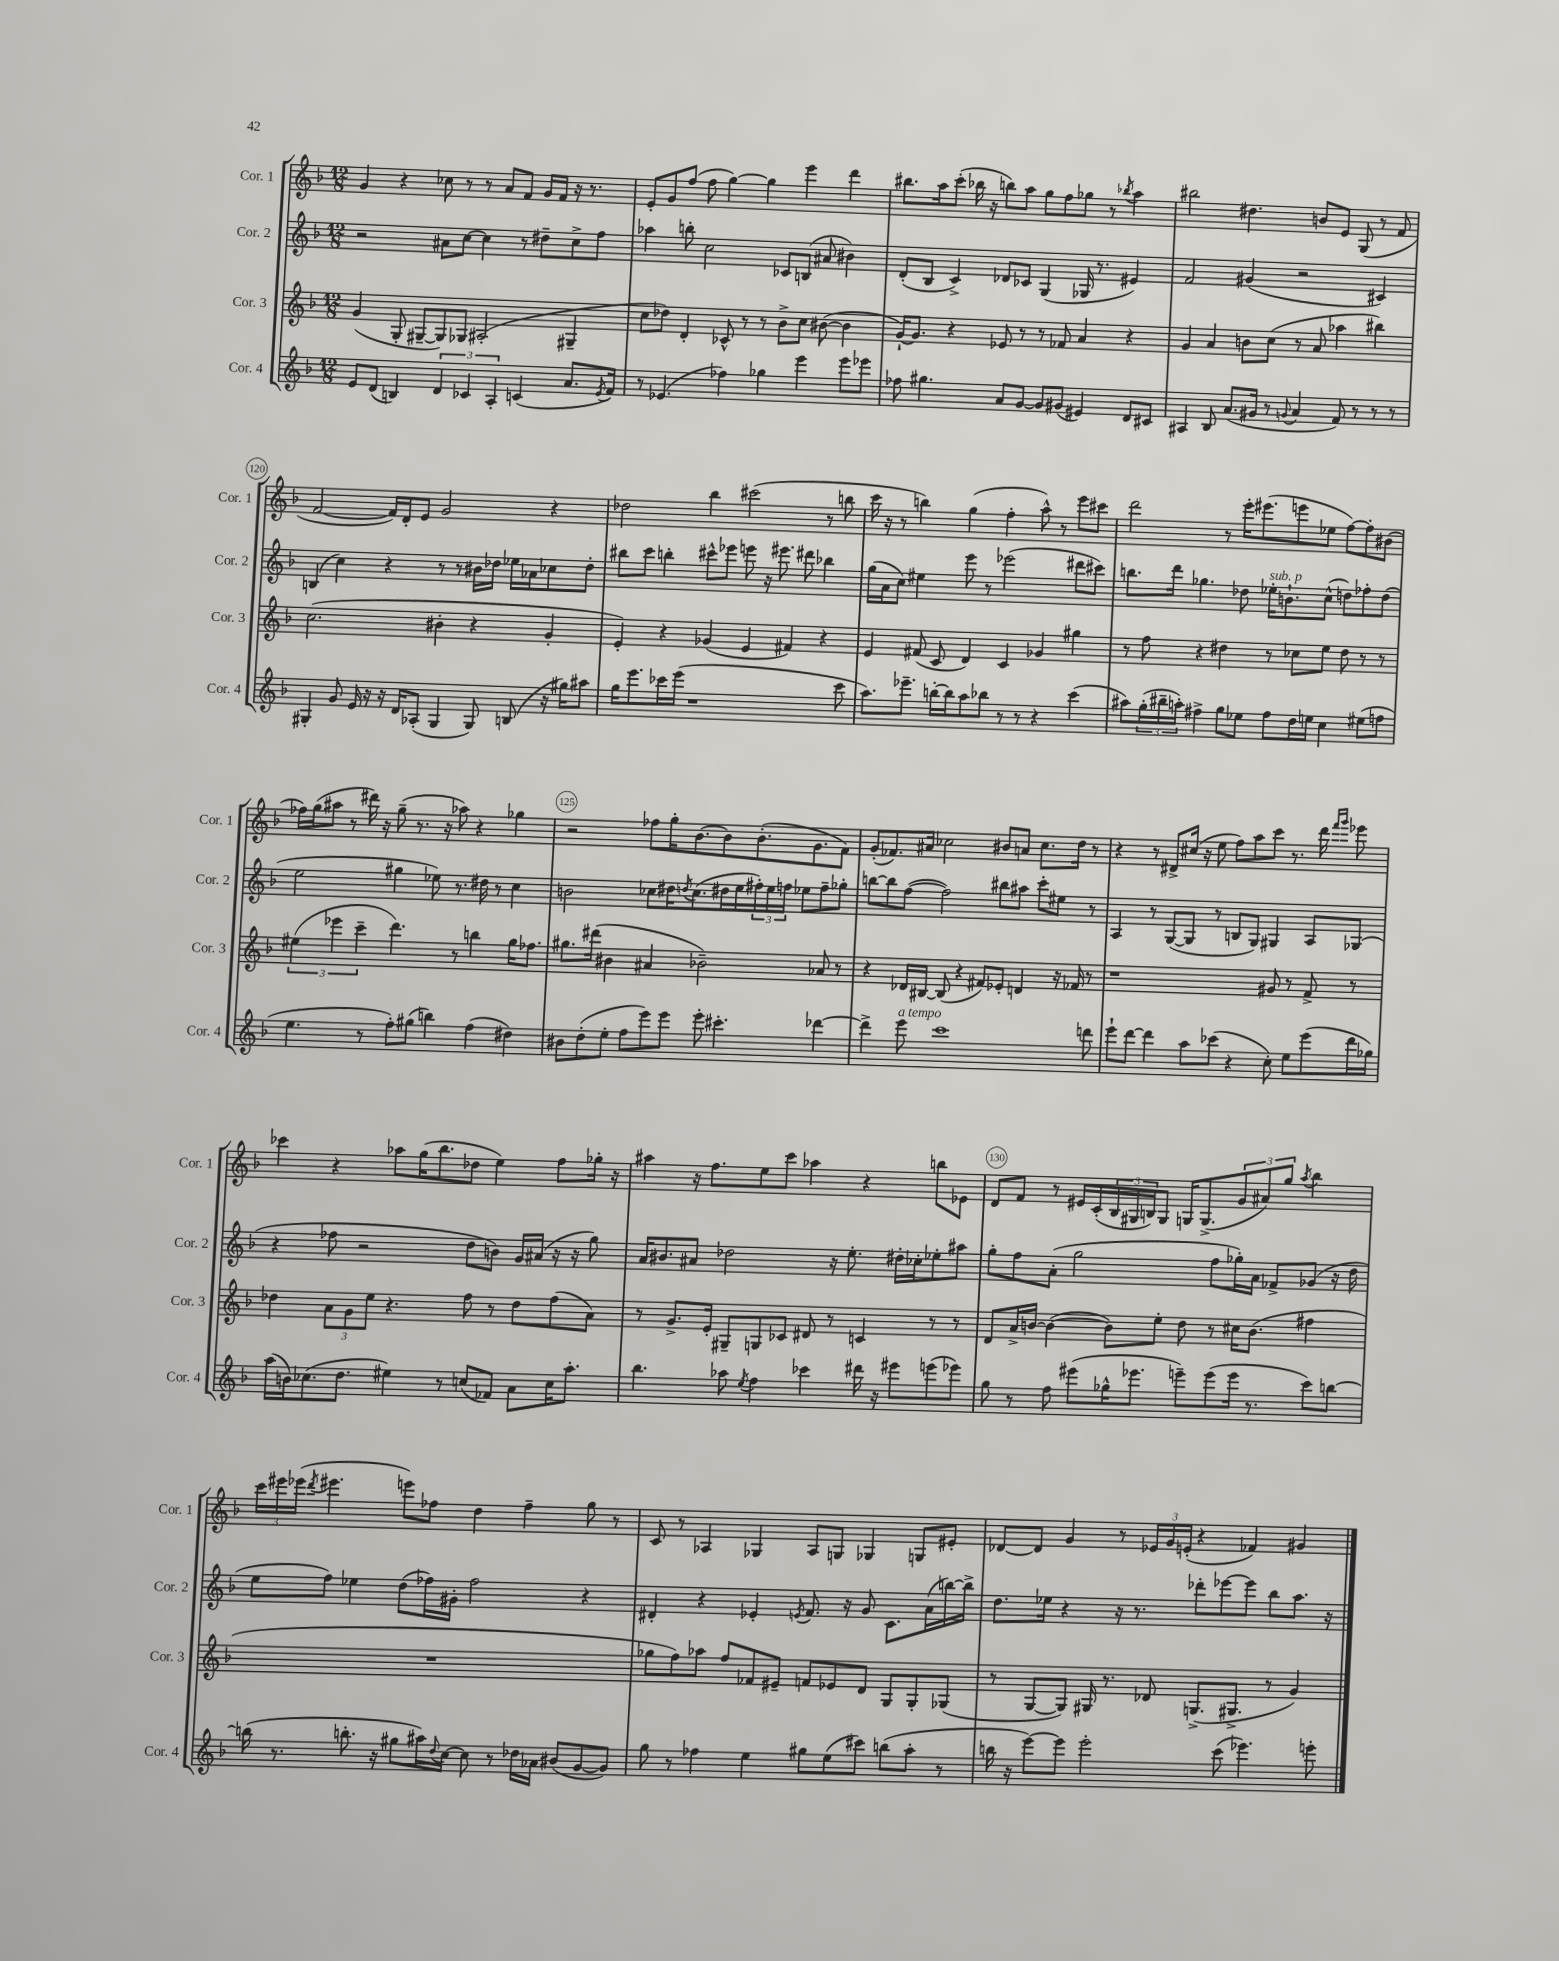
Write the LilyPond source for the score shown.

<<
\new StaffGroup <<
\new Staff = "s0" \with { instrumentName = "Cor. 1" shortInstrumentName = "Cor. 1" } {
    \clef treble \key f \major \numericTimeSignature \time 12/8
    g'4 r4 ces''8 r8 r8 a'8 f'8 g'16 f'16 r16 r8. |
    e'8-. g'8 f''8( f''8 g''4~) g''4 e'''4 d'''4 |
    bis''8. a''16 c'''8-.( bes''16 r16 b''8) a''8 g''8 f''8 ges''8 r8 \acciaccatura { bes''8 } a''4 |
    bis''2 dis''4. b'8 e'8 g8( r8 f'8 |
    f'2~ f'16) d'16-. e'8 g'2 r4 |
    des''2 bes''4 cis'''2( r8 b''8 |
    c'''16 r16 r8 b''4) g''4( f''4-. a''8-^) r8 e'''8 cis'''8 |
    d'''2 r8 e'''16-. eis'''8.( e'''8 ees''8 f''8~) f''8-. bis'8( |
    fes''16) g''16( ais''8 r8 dis'''16) r16 g''8--( r8. r16 aes''8) r4 ges''4 |
    r2 fes''8 g''16-. bes'8.~ bes'8 bes'8.-.( g'8. f'8) |
    g'8-.( fes'8.) ais'16 ces''2 bis'8 a'8 ces''8. d''16 r8 |
    r4 r8 dis'8-> cis''16( r16 e''8 f''8) a''8 c'''8 r8. d'''16 \grace { f'''16 g'''16 } ees'''8 |
    ces'''4 r4 aes''8 g''16( bes''8. des''8 e''4) f''8 ges''16-. r16 |
    ais''4 r16 f''8. e''8 c'''8 aes''4 r4 b''8 ees'8 |
    d'8 f'8 r8 eis'16 c'16-.( \tuplet 3/2 { bes16 gis16 b16) } gis8 g16 g8.->( \tuplet 3/2 { g'8 ais'8) g''8 } \acciaccatura { a''8 } bes''4 |
    \tuplet 3/2 { c'''16 eis'''16 ees'''16( } \acciaccatura { d'''8 } eis'''4. e'''8) fes''8 d''4 fes''4-- g''8 r8 |
    c'8 r8 aes4 ges4 aes8 g8 ges4 g8 eis'8-. |
    des'8~ des'8 g'4 r8 \tuplet 3/2 { ees'16 g'16 e'16-.( } r4 fes'4) gis'4 \bar "|." |
}
\new Staff = "s1" \with { instrumentName = "Cor. 2" shortInstrumentName = "Cor. 2" } {
    \clef treble \key f \major \numericTimeSignature \time 12/8
    r2 ais'8 c''8~ c''4 r8 dis''8-- c''8-> f''8 |
    aes''4 b''8-. c''2 ces'8 b8( ais'8 bis'4) |
    d'8-.( bes8 c'4->) des'8 ces'8 g4( ges16 r8. eis'4) |
    f'2 gis'4( r2 cis'4) |
    b4( c''4) r4 r8 r8 bis'16 des''16 ees''16 aes'16 ces''8 des''8-. |
    bis''8 c'''8 b''4-. cis'''8-^ ees'''8 e'''8 r16 eis'''8. dis'''8 bes''4 |
    g''16( a'16 c''8) eis''4 e'''8 r8 ees'''2( dis'''8 cis'''8) |
    b''8. d'''16 ges''4. des''8 ees''16-.^\markup { \italic "sub. p" } b'8.-! c''8-^( d''8) fes''8-. d''8( |
    e''2 gis''4 ees''8) r8. dis''16 r8 c''4 |
    b'2 ces''8 dis''16 \acciaccatura { d''8 } ces''8.( dis''16 e''16 \tuplet 3/2 { fis''16-.) e''16 f''16 } ees''8 f''8-- ges''8-. |
    b''8~ b''8 f''8~( f''2) bis''8 ais''8 c'''8-. eis''8 r8 |
    a4 r8 g8~( g8 r8 b8 g8) gis4 a8 ges8( |
    r4 fes''8 r2 d''8 b'8) g'16 ais'16( r16 r16 g''8) |
    a'16 bis'8. ais'8 des''2 r16 e''8.-. dis''16-. ces''16-. ees''8-. ais''8 |
    g''8-. f''8 a'8-.( g''2 f''8 ges''16-.) a'16 fes'8-> ges'8( r16 d''16 |
    e''8 f''8) ees''4 d''8( fes''16) gis'16-. fes''2 r4 |
    dis'4-. r4 ees'4-. \acciaccatura { e'8 } f'8. r16 g'8 c'8. a'16( b''16~) b''16-> |
    d''8. ees''16 r4 r16 r8. des'''8-. ees'''8~ ees'''8 bes''8 a''8. r16 \bar "|." |
}
\new Staff = "s2" \with { instrumentName = "Cor. 3" shortInstrumentName = "Cor. 3" } {
    \clef treble \key f \major \numericTimeSignature \time 12/8
    g'4( g8-. gis8~-- gis8) ges8 ais2-.( gis4-- |
    c''8 des''8) d'4-. ces'8-^ r8 r8 bes'8-> c''8 bis'8~( bis'4 |
    g'16~-!) g'8. r4 ees'8 r8 r8 fes'8 a'4 r4 |
    g'4 a'4 b'8 c''8( r8 a'8 aes''4 bis''4) |
    c''2.( bis'4-. r4 g'4-. |
    e'4-.) r4 ges'4( e'4 fis'4) r4 |
    e'4 fis'8( c'8 d'4) c'4 ges'4 gis''4 |
    r8 f''8 r4 dis''4 r8 ces''8 e''8 dis''8 r8 r8 |
    \tuplet 3/2 { eis''4( ees'''4 c'''4-- } d'''4.) r8 b''4 g''16 fes''8. |
    gis''8. dis'''16( bis'4 ais'4 bes'2--) aes'8 r8 |
    r4 des'16 bis16~ bis8( r4 fis'8) ees'8-. d'4 r16 fes'16 r8 |
    r1 gis'8 r8 f'8-> r8 |
    des''4 \tuplet 3/2 { a'8 g'8 e''8 } r4. f''8 r8 des''8 f''8( a'8) |
    r8 g'8.-> e'16-. gis8-- g8 ces'8 dis'8 r8 c'4 r8 r8 |
    d'8 a'16-> b'16~ b'4~( b'8) e''8-. d''8 r8 cis''16 b'8.( fis''4 |
    R1. |
    ges''8 f''8) aes''8 f''8 fes'8 eis'8-- f'8 ees'8 d'8 g8 g8-. ges8( |
    r8 g8~ g8) gis16 r8. des'8 g8.->( gis8.-> r8 g'4) \bar "|." |
}
\new Staff = "s3" \with { instrumentName = "Cor. 4" shortInstrumentName = "Cor. 4" } {
    \clef treble \key f \major \numericTimeSignature \time 12/8
    e'8 d'8( b4) \tuplet 3/2 { d'4 ces'4 a4-. } c'4( a'8. \acciaccatura { e'8 } f'16) |
    r8 ees'4.( fes''4) ges''4 e'''4 e'''8 ees'''8 |
    fes''8 gis''4. a'8 g'8~ g'8 gis'8( eis'4) d'8 cis'8 |
    ais4 bes8 a'8.( gis'16 r8 \appoggiatura { g'8 } a'4 f'8) r8 r8 r8 |
    gis4-. g'8 e'16 r16 r16 d'16 aes8-.( gis4 gis8) b8( r16 gis''16) ais''8 |
    g''16 e'''8. ces'''16 e'''16( r1 ces'''8 |
    a''8.) ees'''8.-- b''16~-. b''16 a''8 bes''8 r8 r8 r4 c'''4( |
    ais''8) \tuplet 3/2 { g''16-.( bis''16-- a''16-.) } fis''4-> g''8 ees''8 fis''8 d''16 e''16 c''4 eis''8( f''8 |
    e''4. r8 f''8-.) gis''8( b''4) f''4( dis''4) |
    bis'8 d''8-.( e''8-. f''8 e'''8) e'''8 e'''8-. cis'''4.-. des'''4~ |
    des'''4-> e'''8^\markup { \italic "a tempo" } c'''1 d'''8 |
    e'''8-! d'''8~ d'''4 a''8 ces'''8( r4 c''8-.) e''8 e'''8( d'''16 ges''16) |
    a''16( b'16) ces''8.( d''8. eis''4) r8 c''8( fes'8) a'8 c''16 a''8.-. |
    bes''4. aes''8 \acciaccatura { e''8 } f''4 ces'''4 dis'''16 r16 eis'''8 e'''8( ees'''8) |
    g''8 r8 f''8 eis'''8( ges''16-^ ees'''8. e'''8--) e'''8( e'''16 r8. c'''8) b''8~ |
    b''16( r8. b''8.-. r16 gis''8 ais''16) \appoggiatura { d''8 } c''16~ c''8 r8 des''16 aes'16 bis'8( g'8~ g'8) |
    g''8 r8 fes''4 e''4 gis''8 e''8( cis'''8) b''8( a''8-. r8 |
    b''16 r16 e'''8~) e'''8 e'''2-. c'''8( ees'''4.) e'''8-. \bar "|." |
}
>>
>>
\layout { \context { \Score currentBarNumber = #116 \override BarNumber.break-visibility = ##(#f #t #t) barNumberVisibility = #(every-nth-bar-number-visible 5) \override BarNumber.stencil = #(make-stencil-circler 0.1 0.3 ly:text-interface::print) } }
